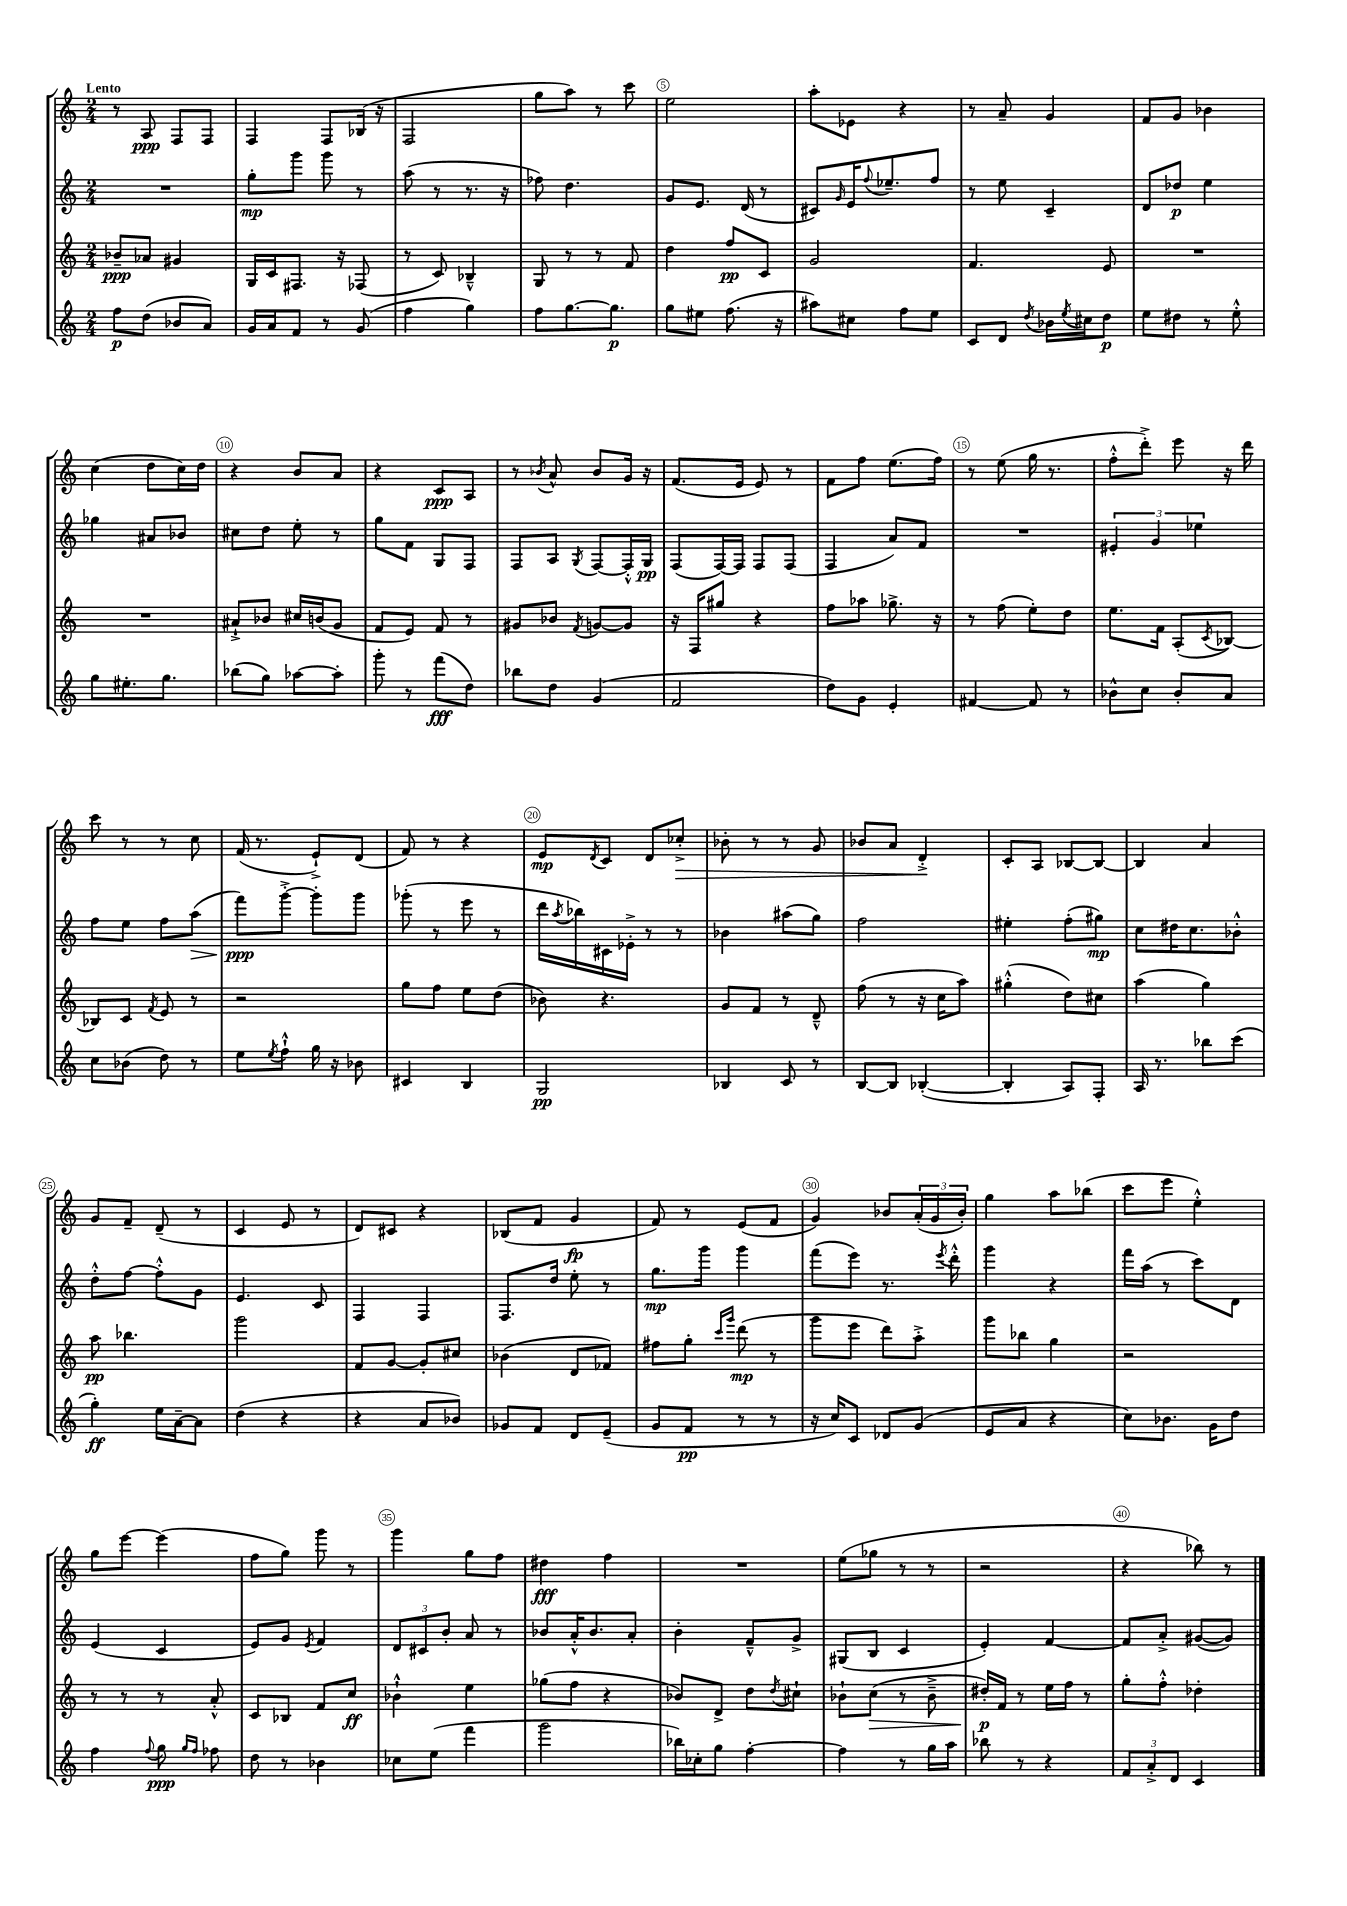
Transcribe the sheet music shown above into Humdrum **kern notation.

**kern	**kern	**kern	**kern
*staff4	*staff3	*staff2	*staff1
*clefG2	*clefG2	*clefG2	*clefG2
*k[]	*k[]	*k[]	*k[]
*M2/4	*M2/4	*M2/4	*M2/4
8ff	8b-~	2r	8r
(8dd	8a-	.	8A
8b-	4g#	.	8F
8a)	.	.	8F
=	=	=	=
16g	16G	8gg'	4F
16a	16c	.	.
8f	8.F#	8ggg	.
8r	.	8ggg	8F
.	16r	.	.
(8g	(8F-	8r	(16B-
.	.	.	16r
=	=	=	=
4ff	8r	(8aa	2F
.	8c)	8r	.
4gg)	4B-~^^	8.r	.
.	.	16r	.
=	=	=	=
8ff	8G	8ff-)	8gg
[8.gg	8r	4.dd	8aa)
.	8r	.	8r
8.gg]	.	.	.
.	8f	.	8ccc
=	=	=	=
8gg	4dd	8g	2ee
8ee#	.	8.e	.
(8.ff	8ff	.	.
.	.	(16d	.
.	8c	8r	.
16r	.	.	.
=	=	=	=
8aa#)	2g	8c#)	8aa'
.	.	16qqg	.
8cc#	.	16e	8e-
.	.	8qqff	.
.	.	8.ee-~	.
8ff	.	.	4r
8ee	.	8ff	.
=	=	=	=
8c	4.f	8r	8r
8d	.	8ee	8a~
8qdd	.	.	.
16b-	.	4c~	4g
8qee	.	.	.
16cc#	.	.	.
8dd	8e	.	.
=	=	=	=
8ee	2r	8d	8f
8dd#	.	8dd-	8g
8r	.	4ee	4b-
8ee'^^	.	.	.
=	=	=	=
8gg	2r	4gg-	(4cc
8.ee#'	.	.	.
.	.	8a#	8dd
8.gg	.	.	.
.	.	8b-	16cc)
.	.	.	16dd
=	=	=	=
(8bb-	8a#`^	8cc#	4r
8gg)	8b-	8dd	.
[8aa-	16cc#	8ee'	8b
.	(16b	.	.
8aa-']	8g	8r	8a
=	=	=	=
8ggg'	8f	8gg	4r
8r	8e)	8f	.
(8fff	8f	8G	8c
8dd)	8r	8F	8A
=	=	=	=
8bb-	8g#	8F	8r
.	.	.	8qb-
8dd	8b-	8A	8a^^
.	8qf	8qG	.
(4g	[8g	[8F	8b-
.	8g]	16F'^^]	16g
.	.	16G	16r
=	=	=	=
2f	16r	(8F	(8.f
.	16F	.	.
.	8gg#	[16F)	.
.	.	16F]	16e
.	4r	8F	8e)
.	.	(8F	8r
=	=	=	=
8dd)	8ff	4F	8f
8g	8aa-	.	8ff
4e'	8.gg-^	8a)	(8.ee
.	.	8f	.
.	16r	.	16ff)
=	=	=	=
[4f#	8r	2r	8r
.	(8ff	.	(8ee
8f#]	8ee')	.	16gg
.	.	.	8.r
8r	8dd	.	.
=	=	=	=
8b-^^	8.ee	6e#'	8ff'^^
8cc	.	.	8ddd'^)
.	.	6g	.
.	16f	.	.
8b-'	(8A'	.	8eee
.	.	6ee-	.
.	8qc	.	.
8a	[8B-)	.	16r
.	.	.	16ddd
=	=	=	=
8cc	8B-]	8ff	8ccc
(8b-	8c	8ee	8r
.	8qf	.	.
8dd)	8e	8ff	8r
8r	8r	(8aa	8cc
=	=	=	=
8ee	2r	8fff)	(16f
.	.	.	8.r
8qee	.	.	.
8ff`^^	.	[8ggg'^	.
16gg	.	8ggg']	8e`^)
16r	.	.	.
8b-	.	8ggg	(8d
=	=	=	=
4c#	8gg	(8ggg-'	8f)
.	8ff	8r	8r
4B	8ee	8eee	4r
.	(8dd	8r	.
=	=	=	=
2G	8b-)	16ddd	8e
.	.	8qaa	.
.	.	16bb-)	.
.	.	.	8qd
.	4.r	16c#	8c
.	.	16e-'^	.
.	.	8r	8d
.	.	8r	8cc-'^
=	=	=	=
4B-	8g	4b-	8b-'
.	8f	.	8r
8c	8r	(8aa#	8r
8r	8d~^^	8gg)	8g
=	=	=	=
[8B	(8ff	2ff	8b-
8B]	8r	.	8a
([4B-'	16r	.	4d'^
.	16cc	.	.
.	8aa)	.	.
=	=	=	=
4B-']	(4gg#'^^	4ee#'	8c'
.	.	.	8A
8A)	8dd)	(8ff'	[8B-
8F'	8cc#	8gg#)	8B-_
=	=	=	=
16A	(4aa	8cc	4B-]
8.r	.	.	.
.	.	16dd#	.
.	.	8.cc	.
8bb-	4gg)	.	4a
(8ccc	.	8b-'^^	.
=	=	=	=
4gg')	8aa	8dd'^^	8g
.	4.bb-	[8ff	8f~
16ee	.	8ff'^^]	(8d~
[16a~	.	.	.
8a]	.	8g	8r
=	=	=	=
(4dd	2ggg	4.e	4c
4r	.	.	8e
.	.	8c	8r
=	=	=	=
4r	8f	4F	8d)
.	[8g	.	8c#
8a	8g']	4F	4r
8b-)	8cc#	.	.
=	=	=	=
8g-	(4b-	8.F	(8B-
8f	.	.	8f
.	.	16dd	.
8d	8d	8ee'	4g
(8e~	8f-)	8r	.
=	=	=	=
8g	8ff#	8.gg	8f)
8f	8gg'	.	8r
.	.	16ggg	.
.	16qqccc	.	.
.	16qqggg	.	.
8r	(8ddd	4ggg	(8e
8r	8r	.	8f
=	=	=	=
16r	8ggg	(8fff	4g)
16cc)	.	.	.
8c	8eee	8eee)	.
8d-	8ddd)	8.r	8b-
(8g	8aa'^	.	(24a'
.	.	.	24g
.	.	8qeee	.
.	.	16ddd'^^	.
.	.	.	24b-')
=	=	=	=
8e	8ggg	4ggg	4gg
8a	8bb-	.	.
4r	4gg	4r	8aa
.	.	.	(8bb-
=	=	=	=
8cc)	2r	16fff	8ccc
.	.	(16aa	.
8.b-	.	8r	8eee
.	.	8ccc)	4ee'^^)
16g	.	.	.
8dd	.	8d	.
=	=	=	=
4ff	8r	(4e	8gg
.	8r	.	[8eee
8qqff	.	.	.
8gg	8r	4c	(4eee]
16qqgg	.	.	.
16qqff	.	.	.
8ff-	8a'^^	.	.
=	=	=	=
8dd	8c	8e)	8ff
8r	8B-	8g	8gg)
.	.	8qe	.
4b-	8f	4f	8ggg
.	8cc	.	8r
=	=	=	=
8cc-	4b-`^^	12d	4ggg
.	.	12c#	.
(8ee	.	.	.
.	.	12b'	.
4fff	4ee	8a	8gg
.	.	8r	8ff
=	=	=	=
2ggg	(8gg-	8b-	4dd#
.	8ff	16a'^^	.
.	.	8.b-	.
.	4r	.	4ff
.	.	8a'	.
=	=	=	=
16bb-)	8b-)	4b'	2r
16cc-'	.	.	.
8gg	8d^	.	.
[4ff'	8dd	8f~^^	.
.	8qdd	.	.
.	8cc#`	8g^	.
=	=	=	=
4ff]	8b-`	(8G#	(8ee
.	(8cc	8B	8gg-
8r	8r	4c	8r
16gg	8b-~^	.	8r
16aa	.	.	.
=	=	=	=
8bb-	16dd#')	4e')	2r
.	16f	.	.
8r	8r	.	.
4r	16ee	[4f	.
.	16ff	.	.
.	8r	.	.
=	=	=	=
12f	8gg'	8f]	4r
12a'^	.	.	.
.	8ff'^^	8a'^	.
12d	.	.	.
4c	4dd-'	([8g#	8bb-)
.	.	8g#])	8r
==	==	==	==
*-	*-	*-	*-
